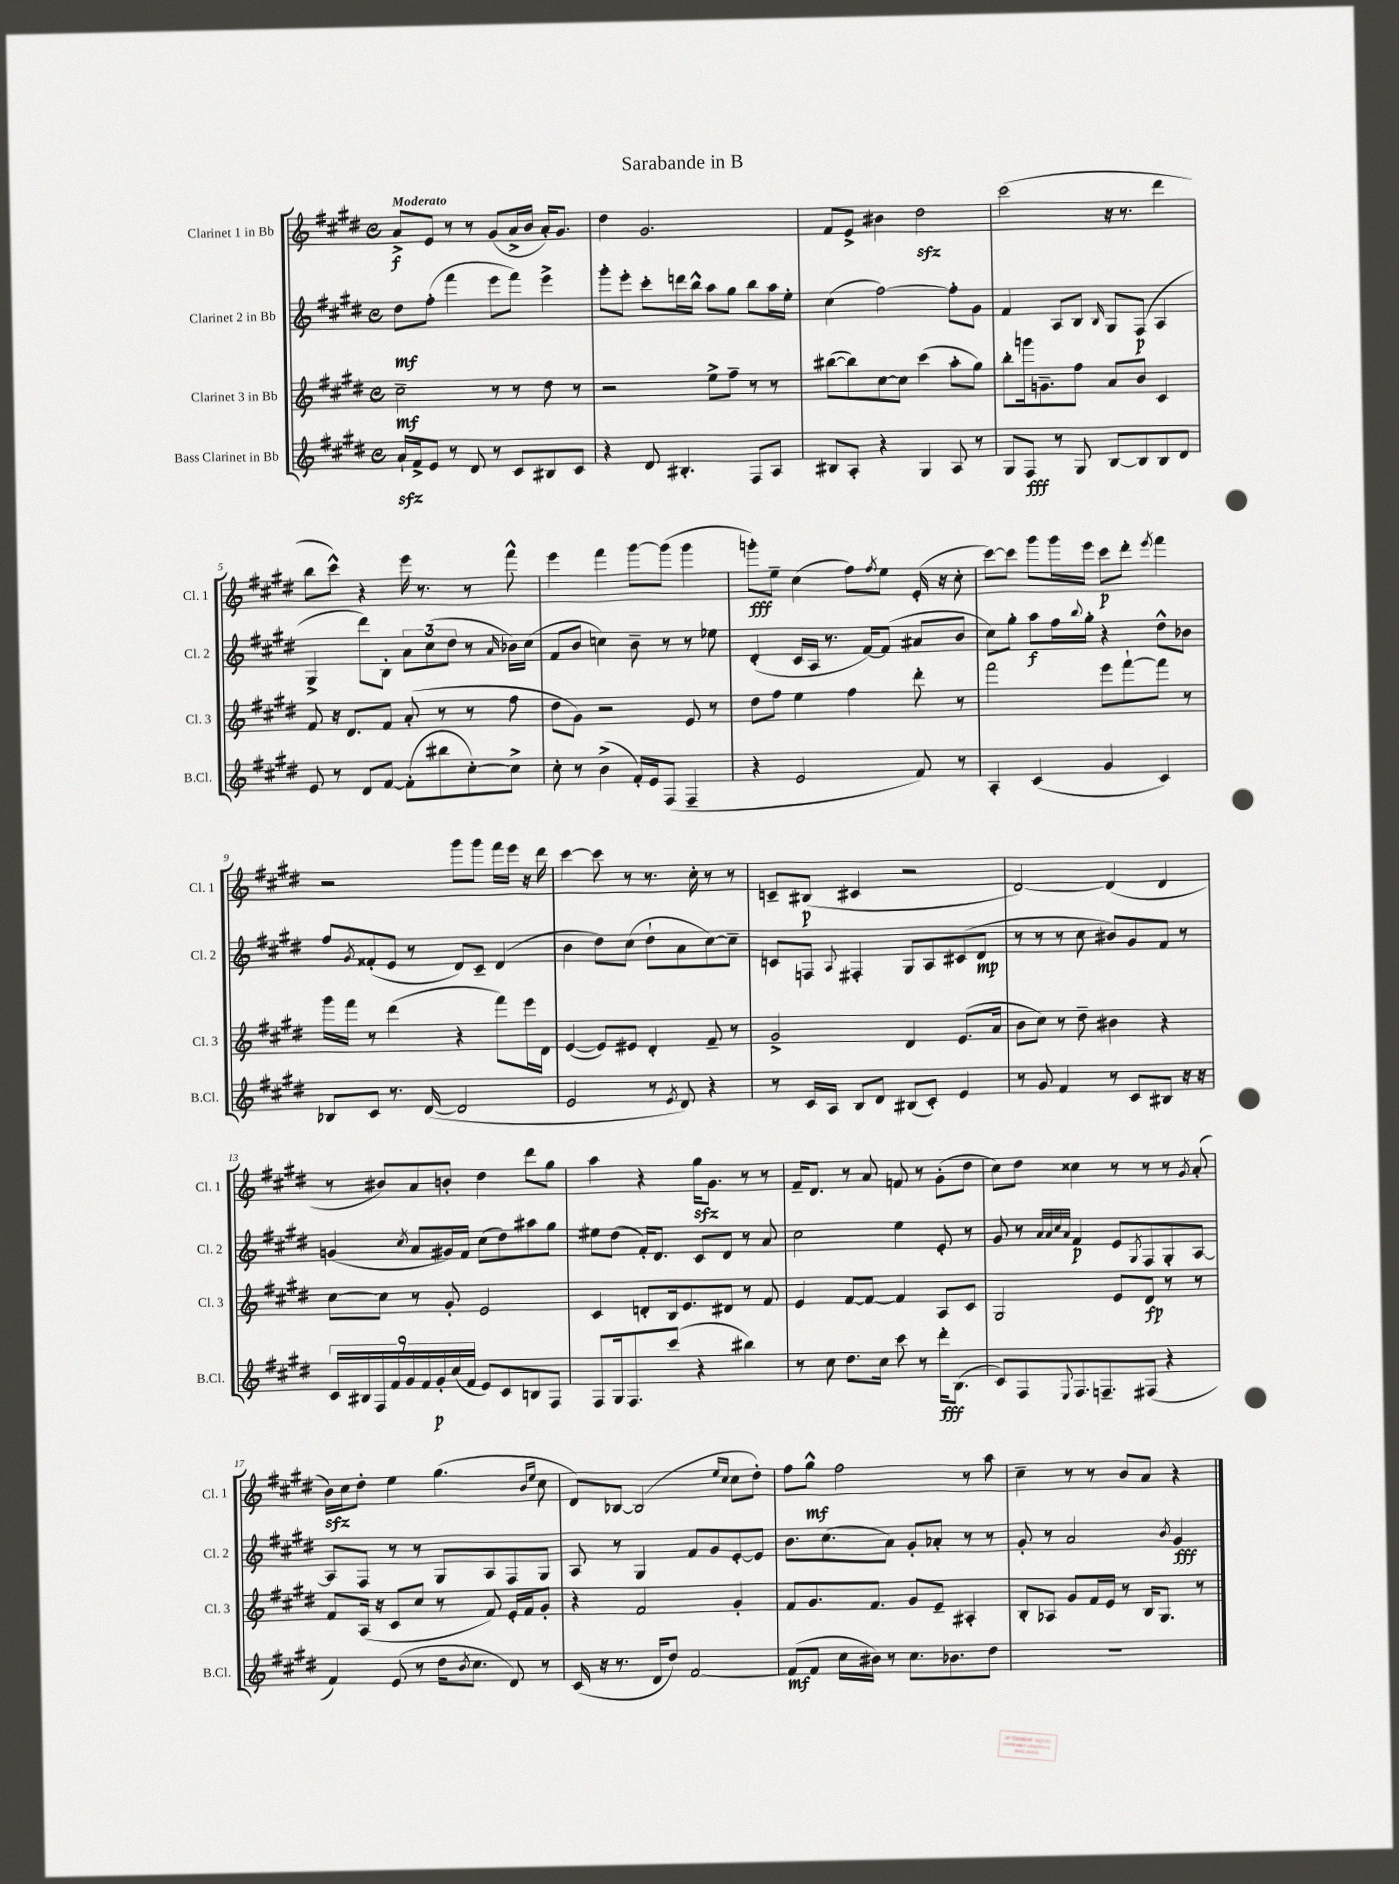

**kern	**dynam	**kern	**dynam	**kern	**dynam	**kern	**dynam
*part4	*part4	*part3	*part3	*part2	*part2	*part1	*part1
*staff4	*staff4	*staff3	*staff3	*staff2	*staff2	*staff1	*staff1
*I"Bass Clarinet in Bb	*	*I"Clarinet 3 in Bb	*	*I"Clarinet 2 in Bb	*	*I"Clarinet 1 in Bb	*
*I'B.Cl.	*	*I'Cl. 3	*	*I'Cl. 2	*	*I'Cl. 1	*
*clefG2	*	*clefG2	*	*clefG2	*	*clefG2	*
*k[f#c#g#d#]	*	*k[f#c#g#d#]	*	*k[f#c#g#d#]	*	*k[f#c#g#d#]	*
*M4/4	*	*M4/4	*	*M4/4	*	*M4/4	*
*met(c)	*	*met(c)	*	*met(c)	*	*met(c)	*
=1	=1	=1	=1	=1	=1	=1	=1
!	!	!	!	!	!	!LO:TX:a:B:t=Moderato	!
16azz`/LL	.	2cc#~\	mf	8dd#\L	mf	8a^/L	f
16f#^/J	.	.	.	.	.	.	.
8e/J	.	.	.	(8ff#'\J	.	8e/J	.
8r	.	.	.	4fff#\	.	8r	.
8d#/	.	.	.	.	.	8r	.
8r	.	8r	.	8eee\L	.	(8g#/L	.
8c#/L	.	8r	.	8fff#\J)	.	16a^/L	.
.	.	.	.	.	.	16b/JJ	.
8B#X/	.	8dd#\	.	4eee^\	.	16a'/KL)	.
.	.	.	.	.	.	8.g#/J	.
8c#/J	.	8r	.	.	.	.	.
=2	=2	=2	=2	=2	=2	=2	=2
4r	.	2r	.	8ggg#'\L	.	4dd#\	.
.	.	.	.	8eee'\J	.	.	.
8d#/	.	.	.	8ccc#'\L	.	2.g#/	.
4.B#X'/	.	.	.	16dddn\L	.	.	.
.	.	.	.	16bb^^\JJ	.	.	.
.	.	8ee^\L	.	8aa\L	.	.	.
.	.	8ff#~\J	.	8gg#\J	.	.	.
8F#/L	.	8r	.	8bb\L	.	.	.
8A/J	.	8r	.	16aa\L	.	.	.
.	.	.	.	16ee'\JJ	.	.	.
=3	=3	=3	=3	=3	=3	=3	=3
8B#X/L	.	([8bb#X\L	.	(4cc#\	.	8f#/L	.
8A'/J	.	8bb#\])	.	.	.	8e^/J	.
4r	.	[8cc#\	.	[2ff#\)	.	4b#X\	.
.	.	8cc#\J]	.	.	.	.	.
4G#/	.	(4ccc#\	.	.	.	2dd#zz\	.
8A/	.	8aa'\L	.	8ff#'\L]	.	.	.
8r	.	8gg#\J)	.	8g#\J	.	.	.
=4	=4	=4	=4	=4	=4	=4	=4
8G#/L	.	8bb'\L	.	4f#/	.	(2ccc#\	.
8F#/J	fff	16gggn\k	.	.	.	.	.
.	.	8.gn~\	.	.	.	.	.
8r	.	.	.	8A/L	.	.	.
8G#/	.	8ff#\J	.	8B/J	.	.	.
.	.	.	.	16qqB/	.	.	.
[8B/L	.	8a/L	.	8G#/L	.	16r	.
.	.	.	.	.	.	8.r	.
8B/]	.	8b/J	.	(8F#/J	p	.	.
8B/	.	4c#/	.	4A/	.	4ddd#\	.
8d#/J	.	.	.	.	.	.	.
!!LO:LB:g=z
=5	=5	=5	=5	=5	=5	=5	=5
8e/	.	8f#/	.	4G#^/	.	8bb\L	.
8r	.	16r	.	.	.	8ccc#^^\J)	.
.	.	8.d#/L	.	.	.	.	.
8d#/L	.	.	.	8ddd#\L)	.	4r	.
[8f#/J	.	8f#/J	.	8B'\J	.	.	.
(8f#'\L]	.	(8a'/	.	12a\L	.	16eee\	.
.	.	.	.	.	.	8.r	.
.	.	.	.	(12cc#\	.	.	.
8bb#X\	.	8r	.	.	.	.	.
.	.	.	.	12dd#\J	.	.	.
[8cc#'\)	.	8r	.	8r	.	8r	.
.	.	.	.	16qqa/	.	.	.
8cc#^\J]	.	8ff#\	.	16b-X\LL)	.	8fff#^^\	.
.	.	.	.	(16cc#\JJ	.	.	.
=6	=6	=6	=6	=6	=6	=6	=6
8cc#'\	.	8dd#\L	.	8f#/L	.	4eee\	.
8r	.	8g#\J)	.	8b/J	.	.	.
(4b^\	.	2r	.	4ccn\)	.	4fff#\	.
16f#'/LL)	.	.	.	8b~\	.	[8ggg#\L	.
16e/J	.	.	.	.	.	.	.
(8F#/J	.	.	.	8r	.	(8ggg#\J]	.
4F#~/	.	8e/	.	8r	.	4ggg#\	.
.	.	8r	.	8ee-X\	.	.	.
=7	=7	=7	=7	=7	=7	=7	=7
4r	.	8dd#\L	.	(4d#'/	.	8gggn'\L)	fff
.	.	8ff#\J	.	.	.	8ee~\J	.
2e/	.	4ee\	.	16c#/LL	.	(4cc#\	.
.	.	.	.	16A/JJ	.	.	.
.	.	.	.	8.r	.	.	.
.	.	4ff#\	.	.	.	8ff#\L)	.
.	.	.	.	[16f#/KL)	.	.	.
.	.	.	.	.	.	8qff#/	.
.	.	.	.	(8f#/J]	.	8ee\J	.
8f#/)	.	8ddd#'\	.	8a#X/L	.	(16e'/	.
.	.	.	.	.	.	16r	.
8r	.	8r	.	8b/J	.	8cc#'\	.
=8	=8	=8	=8	=8	=8	=8	=8
4A'/	.	2fff#\	.	8cc#\L)	.	[8ccc#\L)	.
.	.	.	.	8gg#'\J	.	8ccc#\J]	.
(4c#/	.	.	.	8aa\L	f	8ggg#\L	.
.	.	.	.	16ff#\L	.	16ggg#\L	.
.	.	.	.	8qqbb/	.	.	.
.	.	.	.	16gg#'\JJ	.	16eee\JJ	.
4g#/	.	8eee\L	.	4r	.	8ccc#\L	p
.	.	[8fff#`\	.	.	.	8ddd#'\J	.
.	.	.	.	.	.	8qeee/	.
4c#/)	.	8fff#\J]	.	8dd#^^\L	.	4fff#\	.
.	.	8r	.	8b-X\J	.	.	.
!!LO:LB:g=z
=9	=9	=9	=9	=9	=9	=9	=9
8B-X/L	.	16ggg#\LL	.	8ff#/L	.	2r	.
.	.	16fff#\JJ	.	.	.	.	.
.	.	.	.	8qg#/	.	.	.
8c#/J	.	8r	.	(8f##X'/	.	.	.
8.r	.	(4ddd#\	.	8e/J	.	.	.
.	.	.	.	8r	.	.	.
([16d#/	.	.	.	.	.	.	.
2d#/]	.	4r	.	8d#/L)	.	8ggg#\L	.
.	.	.	.	8c#~/J	.	8ggg#\J	.
.	.	8fff#\L)	.	(4d#/	.	16fff#\LL	.
.	.	.	.	.	.	16eee\JJ	.
.	.	16eee\L	.	.	.	16r	.
.	.	16d#\JJ	.	.	.	16ddd#\	.
=10	=10	=10	=10	=10	=10	=10	=10
2e/	.	([4e/	.	4b\	.	[4ccc#\	.
.	.	8e/L])	.	8dd#\L)	.	8ccc#\]	.
.	.	8e#X/J	.	(8cc#\J	.	8r	.
8r	.	4d#'/	.	8dd#`\L	.	8.r	.
8qe/	.	.	.	.	.	.	.
8d#/)	.	.	.	8a\	.	.	.
.	.	.	.	.	.	16cc#'\	.
4r	.	8f#~/	.	[8cc#\)	.	8r	.
.	.	8r	.	8cc#~\J]	.	8r	.
=11	=11	=11	=11	=11	=11	=11	=11
8r	.	2g#^/	.	8cn/L	.	8cn~/L	.
16c#/LL	.	.	.	8Fn/J	.	(8B#X/J	p
16A/JJ	.	.	.	.	.	.	.
.	.	.	.	8qqA/	.	.	.
8B/L	.	.	.	4F#X'/	.	4c#X/	.
8d#/J	.	.	.	.	.	.	.
(8B#X/L	.	4d#/	.	8G#/L	.	2r	.
8c#'/J)	.	.	.	8A/	.	.	.
4e/	.	(8.e/L	.	(8c#X/	.	.	.
.	.	.	.	8d#/J	mp	.	.
.	.	16a/Jk	.	.	.	.	.
=12	=12	=12	=12	=12	=12	=12	=12
8r	.	8b\L	.	8r	.	[2d#/)	.
8g#/	.	8cc#\J)	.	8r	.	.	.
4f#/	.	8r	.	8r	.	.	.
.	.	8dd#~\	.	8cc#\	.	.	.
8r	.	4b#X\	.	8b#X/L)	.	(4d#/]	.
8c#/L	.	.	.	8g#/	.	.	.
8B#X/J	.	4r	.	8f#/J	.	4d#/	.
16r	.	.	.	8r	.	.	.
16r	.	.	.	.	.	.	.
!!LO:LB:g=z
=13	=13	=13	=13	=13	=13	=13	=13
18c#/LL	.	[8cc#\L	.	(4gn/	.	8r	.
18B#X/	.	.	.	.	.	.	.
18F#/	.	.	.	.	.	.	.
.	.	8cc#\J]	.	.	.	8b#X/L)	.
18f#/	.	.	.	.	.	.	.
18g#/	.	.	.	.	.	.	.
.	.	.	.	8qcc#/	.	.	.
.	.	8r	.	8a/L	.	8a/	.
18f#/	.	.	.	.	.	.	.
18g#'/	p	.	.	.	.	.	.
.	.	8g#'/	.	16g#X/L)	.	8bn'/J	.
(18cc#/	.	.	.	.	.	.	.
.	.	.	.	16f#/JJ	.	.	.
18f#/JJ	.	.	.	.	.	.	.
8e/L)	.	2e/	.	(8cc#\L	.	4dd#\	.
8c#/	.	.	.	8dd#\)	.	.	.
8Bn/	.	.	.	8aa#X\	.	8ddd#\L	.
8F#/J	.	.	.	8gg#\J	.	8gg#\J	.
=14	=14	=14	=14	=14	=14	=14	=14
8F#/L	.	4c#/	.	8ee#X\L	.	4aa\	.
16G#/k	.	.	.	(8dd#\J	.	.	.
8.F#/	.	.	.	.	.	.	.
.	.	8dn'/L	.	16f#'/KL)	.	4r	.
.	.	.	.	8.d#/J	.	.	.
(8ccc#/J	.	16B/k	.	.	.	.	.
.	.	8.e/	.	.	.	.	.
4r	.	.	.	8c#/L	.	16gg#zz\KL	.
.	.	.	.	.	.	8.g#\J	.
.	.	8d#X/J	.	8d#/J	.	.	.
4bb#X\)	.	8r	.	8r	.	8r	.
.	.	8f#/	.	8a/	.	8r	.
=15	=15	=15	=15	=15	=15	=15	=15
8r	.	4e/	.	2cc#\	.	16f#~/KL	.
.	.	.	.	.	.	8.d#/J	.
8cc#\	.	.	.	.	.	.	.
8.dd#\L	.	[8f#/L	.	.	.	8r	.
.	.	8f#/J_	.	.	.	8a/	.
16cc#\Jk	.	.	.	.	.	.	.
8ccc#\	.	4f#/]	.	4ee\	.	8fn/	.
8r	.	.	.	.	.	8r	.
16ddd#'\KL	fff	8A/L	.	8e'/	.	(8g#'\L	.
(8.B\J	.	.	.	.	.	.	.
.	.	8c#/J	.	8r	.	8dd#\J	.
=16	=16	=16	=16	=16	=16	=16	=16
8c#/L)	.	2G#/	.	8g#/	.	8cc#\L)	.
8F#/	.	.	.	8r	.	8dd#\J	.
.	.	.	.	32qqa/LLL	.	.	.
.	.	.	.	32qqa/	.	.	.
.	.	.	.	32qqcc#/	.	.	.
8qqE/	.	.	.	32qqa/JJJ	.	.	.
8.F#/	.	.	.	4f#/	p	4cc##X\	.
8.Fn~/	.	.	.	.	.	.	.
.	.	8e/L	.	8e/L	.	8r	.
.	.	.	.	8qG#/	.	.	.
(8F#X/J	.	8d#/J	fp	8F#/	.	8r	.
4r	.	8r	.	8G#'/	.	8r	.
.	.	.	.	.	.	8qg#/	.
.	.	8r	.	[8A/J	.	(8a'/	.
!!LO:LB:g=z
=17	=17	=17	=17	=17	=17	=17	=17
4f#/)	.	8f#/L	.	8A/L]	.	16bzz\LL)	.
.	.	.	.	.	.	16cc#\J	.
.	.	(16A/Jk	.	8F#/J	.	8dd#'\J	.
.	.	16r	.	.	.	.	.
(8e/	.	8c#/L	.	8r	.	4ee\	.
8r	.	8cc#/J	.	8r	.	.	.
16dd#\KL	.	8r	.	8G#/L	.	(4.gg#\	.
8qb/	.	.	.	.	.	.	.
8.cc#\J	.	.	.	.	.	.	.
.	.	8f#/)	.	8A/	.	.	.
8d#/)	.	16e'/LL	.	8F#/	.	.	.
.	.	16f#/J	.	.	.	.	.
.	.	.	.	.	.	16qqb/LL	.
.	.	.	.	.	.	16qqee/JJ	.
8r	.	8g#'/J	.	8G#/J	.	8cc#\	.
=18	=18	=18	=18	=18	=18	=18	=18
(16c#/	.	4r	.	8A/	.	8d#/L)	.
16r	.	.	.	.	.	.	.
8.r	.	.	.	8r	.	[8B-X/J	.
.	.	2f#/	.	4G#/	.	(2B-/]	.
16d#/KL	.	.	.	.	.	.	.
8dd#/J)	.	.	.	.	.	.	.
[2f#/	.	.	.	8f#/L	.	.	.
.	.	.	.	8g#/	.	.	.
.	.	.	.	.	.	16qqee/LL	.
.	.	.	.	.	.	16qqcc#/JJ	.
.	.	4g#'/	.	[8e'/	.	8cc#\L	.
.	.	.	.	8e/J]	.	8dd#'\J)	.
=19	=19	=19	=19	=19	=19	=19	=19
(8f#/L]	mf	8f#/L	.	8.b\L	.	8ff#\L	.
8f#/J	.	8.g#/	.	.	.	8gg#^^\J	mf
.	.	.	.	(8.cc#\	.	.	.
16cc#\LL	.	.	.	.	.	2ff#\	.
16b#X\JJ)	.	8.f#/J	.	.	.	.	.
8r	.	.	.	8a\J)	.	.	.
8.cc#\L	.	8g#/L	.	8g#'/L	.	.	.
.	.	8e~/J	.	8a-X'/J	.	.	.
8.b-X\	.	.	.	.	.	.	.
.	.	4A#X'/	.	8r	.	8r	.
8dd#\J	.	.	.	8r	.	8aa\	.
=20	=20	=20	=20	=20	=20	=20	=20
1r	.	8B'/L	.	8g#'/	.	4cc#~\	.
.	.	8A-X/J	.	8r	.	.	.
.	.	8g#/L	.	2a/	.	8r	.
.	.	16f#/L	.	.	.	8r	.
.	.	16e/JJ	.	.	.	.	.
.	.	8r	.	.	.	8b/L	.
.	.	16B/KL	.	.	.	8a/J	.
.	.	8.G#/J	.	.	.	.	.
.	.	.	.	8qb/	.	.	.
.	.	.	.	4g#/	fff	4r	.
.	.	8r	.	.	.	.	.
==	==	==	==	==	==	==	==
*-	*-	*-	*-	*-	*-	*-	*-
